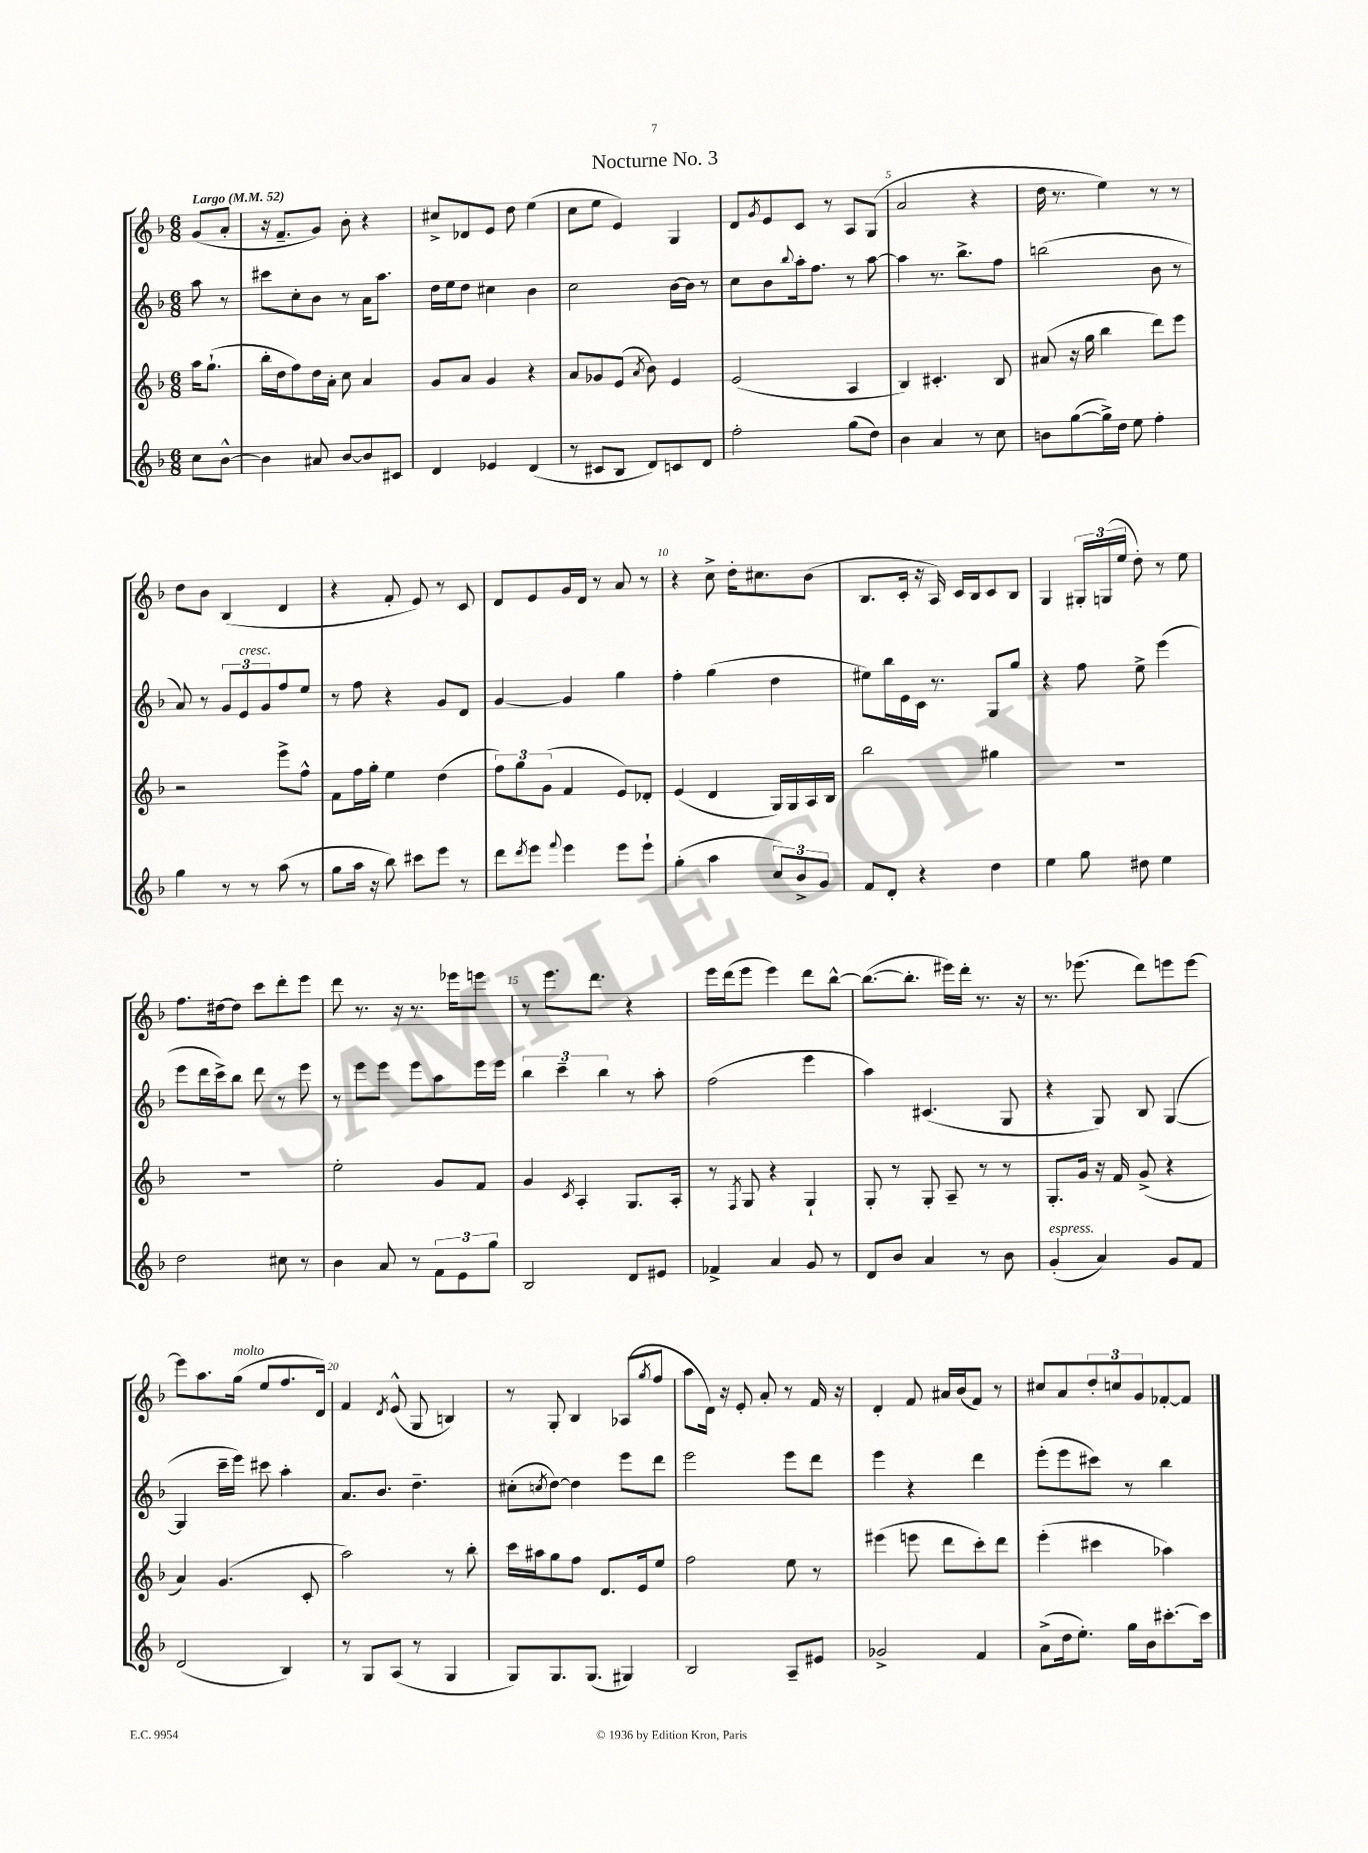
\header { title = "Nocturne No. 3" }
<<
\new StaffGroup <<
\new Staff = "s0" {
    \clef treble \key f \major \numericTimeSignature \time 6/8 \partial 4 \tempo "Largo" 4 = 52
    g'8( a'8-. |
    r16 f'8.-- g'8) bes'8-. r4 |
    cis''8-> des'8 e'8 d''8 e''4( |
    c''8 e''8 e'4) g4 |
    d'8 \acciaccatura { g'8 } e'8 c'8 r8 a8 g8( |
    a'2 r4 |
    d''16 r8. e''4) r8 r8 |
    d''8 bes'8 bes4( d'4 |
    r4 f'8-. e'8) r8 c'8 |
    d'8 e'8 g'16 d'16 r8 a'8 r8 |
    r4 c''8-> d''16-. cis''8. bes'8( |
    bes8. c'16-. r16 a16) c'16 bes16 c'8 bes8 |
    g4 \tuplet 3/2 { gis16-. g16( e''16 } d''8-.) r8 e''8 |
    f''8. dis''16~ dis''8 c'''8 d'''8-. e'''8 |
    d'''8 r8. r16 r8. ees'''16 e'''8 |
    r8 e'''8. d'''8. r4 |
    e'''16 d'''16( e'''8 e'''4) d'''8 bes''8~-^ |
    bes''8.~( bes''8.-. eis'''16) d'''16-. r8. r16 |
    r8. ees'''8.( d'''8) e'''8 e'''8~ |
    e'''8 a''8. g''16^\markup { \italic "molto" }( e''8 f''8. d'16) |
    f'4 \acciaccatura { d'8 } e'8-^( g8 b4) |
    r8 g8-. bes4 aes8( \acciaccatura { g''8 } f''8 |
    a''8 d'16) r16 e'8-. a'8-. r8 f'16 r16 |
    d'4-. f'8 ais'16 bes'16( f'8) r8 |
    cis''8 a'8 \tuplet 3/2 { d''8-. c''8 g'8 } fes'8~-. fes'8 \bar "|." |
}
\new Staff = "s1" {
    \clef treble \key f \major \numericTimeSignature \time 6/8 \partial 4
    a''8 r8 |
    cis'''8 c''8-. bes'8 r8 a'16 a''8. |
    d''16 e''16 d''8 cis''4 bes'4 |
    c''2 bes'16~ bes'16 r8 |
    c''8 bes'8 \appoggiatura { bes''8 } a''16-. f''8. r8 a''8~ |
    a''4 r8. bes''8.-> f''8 |
    b''2( bes'8 r8 |
    a'8) r8 \tuplet 3/2 { g'8 e'8^\markup { \italic "cresc." } g'8 } f''8 e''8 |
    r8 f''8 r4 g'8 d'8 |
    g'4~ g'4 g''4 |
    f''4-. g''4( d''4 |
    eis''8) bes''16 e'16 c'16 r8. g8 g''8 |
    r4 f''8 e''8-> e'''4( |
    e'''8 d'''16 c'''16->) bes''8 d'''8 r8 e'''8 |
    r8 e'''8 e'''8 e'''8 a''8 e'''16 e'''16 |
    \tuplet 3/2 { bes''4 c'''4-- bes''4 } r8 a''8-. |
    f''2( e'''4 |
    a''4) cis'4.( g8 |
    r4 g8) bes8 g4~( |
    g4 c'''16-- e'''16) cis'''8 a''4-. |
    a'8. bes'8. d''4.-- |
    cis''8-.( \acciaccatura { c''8 } d''8~) d''4 e'''8 d'''8 |
    e'''2 e'''8 d'''8 |
    e'''4 r4 d'''4 |
    e'''8-.( e'''8 cis'''8) r8 bes''4 \bar "|." |
}
\new Staff = "s2" {
    \clef treble \key f \major \numericTimeSignature \time 6/8 \partial 4
    a''16 g''8.-!( |
    bes''16-. d''16 f''8) d''16 a'16-. c''8 a'4 |
    g'8 a'8 g'4 r4 |
    a'8 ges'8 e'8( \acciaccatura { a'8 } bes'8) e'4 |
    e'2( a4 |
    bes4) cis'4.-. bes8 |
    ais'8( r16 g''16 bes''4 d'''8) e'''8 |
    r2 e'''8-> f''8-^ |
    f'8 f''16 g''16-. e''4 d''4( |
    \tuplet 3/2 { f''8) g''8 g'8( } f'4 e'8) des'8-. |
    e'4( d'4 g16) g16 a16 bes16 |
    bes''2 gis''4 |
    R2. |
    R2. |
    e''2-. g'8 f'8 |
    g'4 \acciaccatura { c'8 } a4-. g8. a16-. |
    r8 \acciaccatura { f8 } g8 r4 g4-! |
    g8-. r8 g8-. a8-- r8 r8 |
    g8.-. g'16 r16 f'16 g'8->( r4 |
    a'4) g'4.( c'8-. |
    a''2) r8 bes''8-. |
    c'''16 ais''16 g''8 f''8 d'8. e'16 e''8 |
    f''2 e''8 r8 |
    eis'''4( e'''8 d'''8 c'''8-.) d'''8 |
    e'''4-.( cis'''4 aes''4) \bar "|." |
}
\new Staff = "s3" {
    \clef treble \key f \major \numericTimeSignature \time 6/8 \partial 4
    c''8 bes'8~-^ |
    bes'4 ais'8 bes'8~ bes'8 cis'8 |
    d'4 ees'4 d'4( |
    r8 cis'8 bes8 d'8) c'8 d'8 |
    f''2-. g''8( d''8) |
    bes'4 a'4 r8 c''8 |
    b'8 g''8~( g''16->) d''16 e''8 f''4-. |
    g''4 r8 r8 a''8( r8 |
    g''8 a''16 r16 bes''8) cis'''8 e'''8 r8 |
    d'''8 \acciaccatura { d'''8 } e'''8 \appoggiatura { f'''8 } e'''4 e'''8 e'''8-! |
    g''4-.( a''4 \tuplet 3/2 { c''8) bes'8-> g'8 } |
    f'8 d'8-. r4 d''4 |
    e''4 g''8 dis''8 e''4 |
    d''2 cis''8 r8 |
    bes'4 a'8 r8 \tuplet 3/2 { f'8 e'8 g''8 } |
    bes2 d'8 eis'8 |
    fes'4-> a'4 g'8 r8 |
    d'8 bes'8 a'4 r8 bes'8 |
    g'4-.^\markup { \italic "espress." }( a'4) g'8 f'8 |
    d'2( bes4) |
    r8 g8 a8( r8 g4 |
    g8) g8. g8.( gis4) |
    bes2 a8-- eis'8 |
    ges'2-> f'4 |
    a'8->( d''16 e''8.-.) g''16 bes'16 cis'''8.~-. cis'''16 \bar "|." |
}
>>
>>
\layout { \context { \Score \override BarNumber.break-visibility = ##(#f #t #t) barNumberVisibility = #(every-nth-bar-number-visible 5) } }
